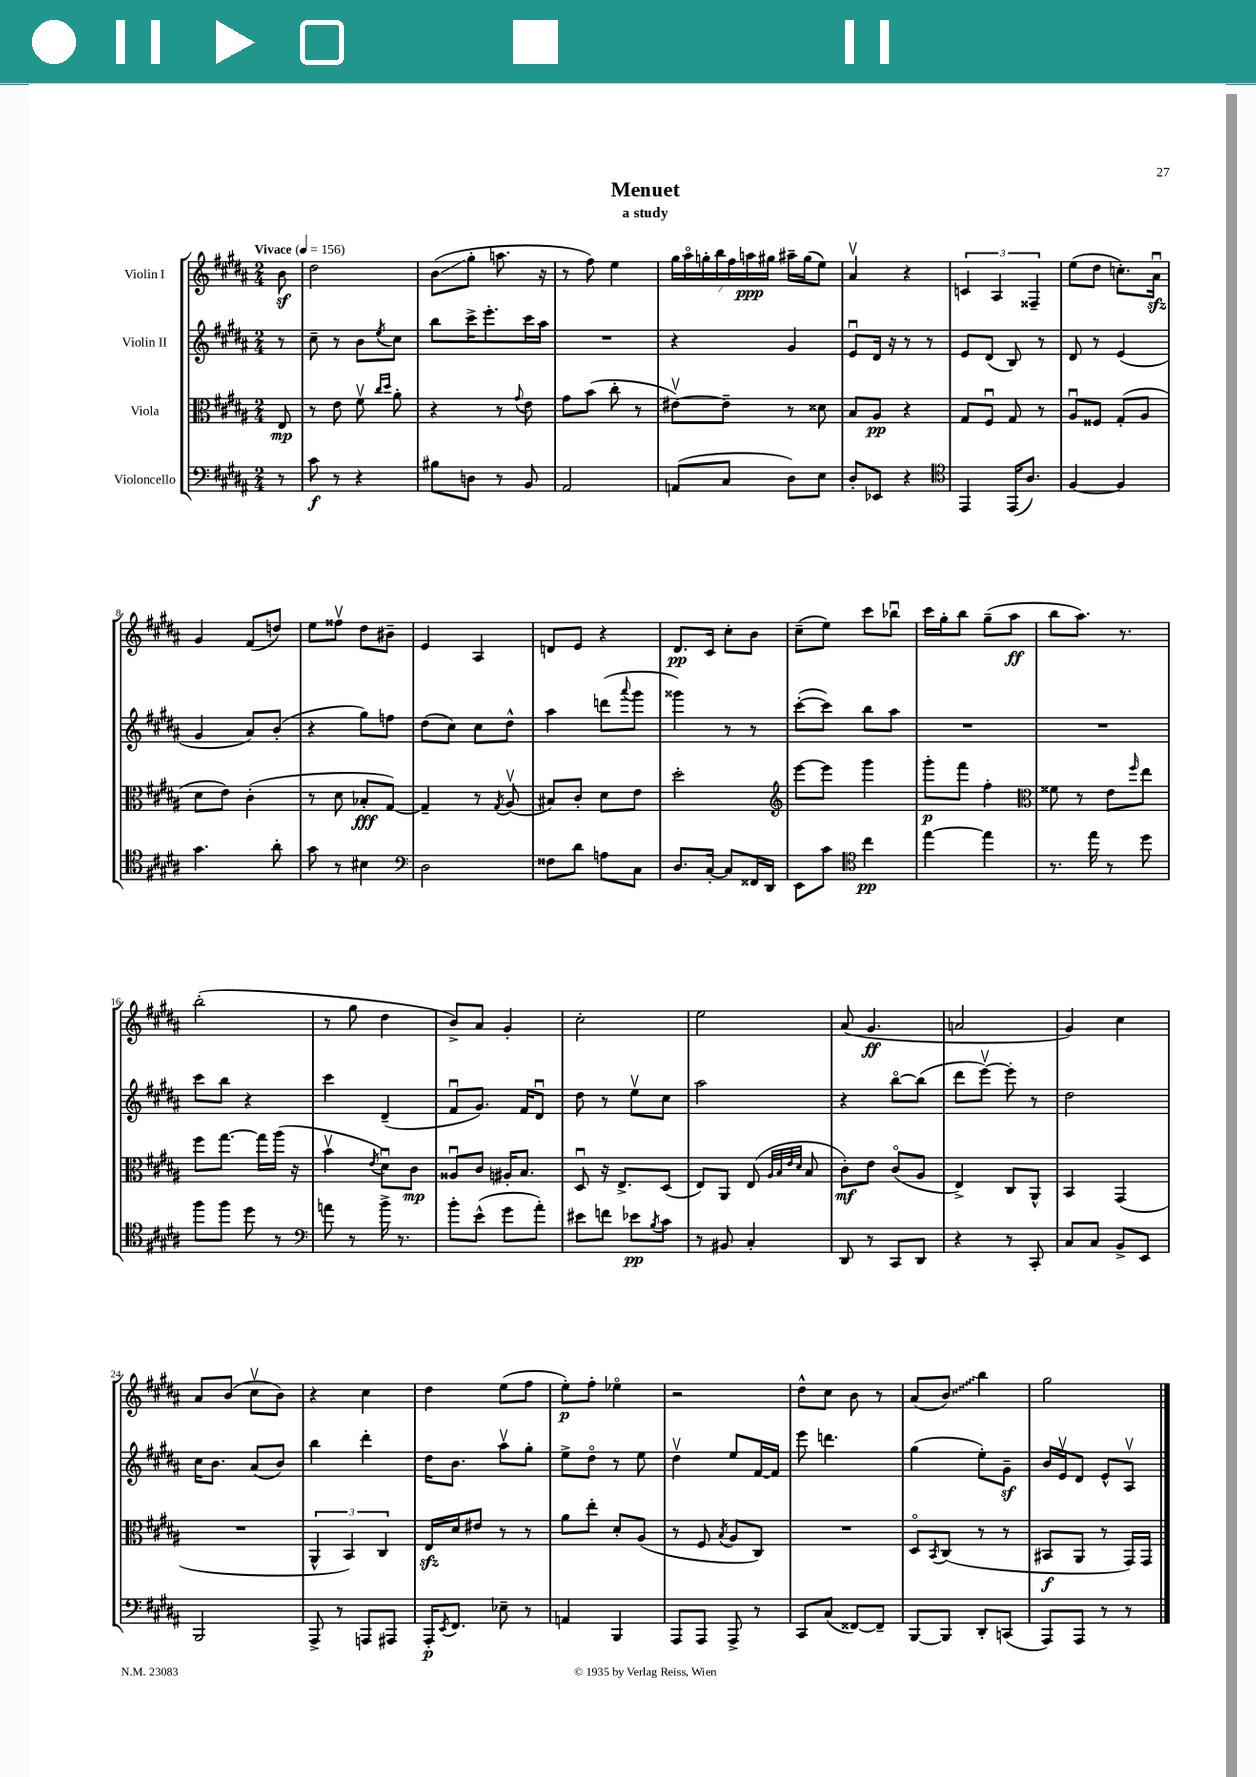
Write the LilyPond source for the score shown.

\header { title = "Menuet" subtitle = "a study" }
<<
\new StaffGroup <<
\new Staff = "s0" \with { instrumentName = "Violin I" } {
    \clef treble \key b \major \numericTimeSignature \time 2/4 \partial 8 \tempo "Vivace" 4 = 156
    b'8\sf |
    dis''2 |
    b'8\glissando( gis''8-. a''8. r16 |
    r8 fis''8) e''4 |
    \tuplet 7/4 { gis''16 ais''16\flageolet g''16-. b''16 fis''16 a''16\ppp gis''16 } ais''16-- gis''16( e''8) |
    ais'4\upbow r4 |
    \tuplet 3/2 { c'4 ais4 fisis4-- } |
    e''8( dis''8 c''8.-.) ais'16\downbow\sfz |
    gis'4 fis'8( d''8) |
    e''8 fisis''8\upbow dis''8 bis'8-- |
    e'4 ais4 |
    d'8 e'8 r4 |
    dis'8.\pp cis'16 cis''8-. b'8 |
    cis''8--( e''8) cis'''8 bes''8\downbow |
    cis'''16 gis''16-. b''8 gis''8--( ais''8\ff |
    b''8 ais''8.) r8. |
    b''2-.( |
    r8 gis''8 dis''4 |
    b'8->) ais'8 gis'4-. |
    cis''2-. |
    e''2 |
    ais'8( gis'4.\ff |
    a'2 |
    gis'4) cis''4 |
    ais'8 b'8( cis''8\upbow b'8) |
    r4 cis''4 |
    dis''4 e''8( fis''8 |
    e''8-.\p) fis''8-. ees''4\flageolet |
    r2 |
    dis''8-^ cis''8 b'8 r8 |
    ais'8( \once \override Glissando.style = #'zigzag b'8\glissando) b''4 |
    gis''2 \bar "|." |
}
\new Staff = "s1" \with { instrumentName = "Violin II" } {
    \clef treble \key b \major \numericTimeSignature \time 2/4 \partial 8
    r8 |
    cis''8-- r8 b'8 \acciaccatura { e''8 } cis''8 |
    b''8 cis'''16-> e'''8.-. cis'''16 ais''16 |
    R2 |
    r4 gis'4 |
    e'8\downbow dis'16 r16 r8 r8 |
    e'8 dis'8( b8) r8 |
    dis'8 r8 e'4( |
    gis'4 ais'8) b'8-.( |
    r4 gis''8) f''8 |
    dis''8( cis''8) cis''8 dis''8-^ |
    ais''4 d'''8( \appoggiatura { ais'''8 } gis'''8 |
    gisis'''4) r8 r8 |
    cis'''8~-.( cis'''8) b''8 ais''8 |
    R2 |
    R2 |
    cis'''8 b''8 r4 |
    cis'''4 dis'4--( |
    fis'8\downbow gis'8.) fis'16 dis'8\downbow |
    dis''8 r8 e''8\upbow cis''8 |
    ais''2 |
    r4 b''8~\flageolet b''8( |
    dis'''8 e'''8~\upbow) e'''8-. r8 |
    dis''2 |
    cis''16 b'8. ais'8( b'8) |
    b''4 dis'''4-. |
    dis''16 b'8. ais''8\upbow gis''8-. |
    e''8-> dis''8\flageolet r8 e''8 |
    dis''4\upbow e''8 fis'16~ fis'16 |
    e'''8 d'''4. |
    gis''4( e''8-.) gis'8--\sf |
    b'16 e'16\upbow dis'8 e'8-^ ais8\upbow \bar "|." |
}
\new Staff = "s2" \with { instrumentName = "Viola" } {
    \clef alto \key b \major \numericTimeSignature \time 2/4 \partial 8
    e8\mp |
    r8 e'8 fis'8\upbow \grace { cis''16 dis''16 } ais'8-. |
    r4 r8 \appoggiatura { gis'8 } e'8 |
    gis'8 b'8( cis''8-. r8 |
    eis'8~\upbow) eis'8-- r8 disis'8 |
    b8 ais8\pp r4 |
    gis8 fis8\downbow gis8 r8 |
    ais8\downbow fisis8 gis8-.( ais8 |
    dis'8 e'8) cis'4-.( |
    r8 dis'8 bes8-.\fff gis8~) |
    gis4-- r8 \acciaccatura { gis8 } ais8\upbow( |
    bis8) cis'8-. dis'8 e'8 |
    dis''2-. |
    \clef treble e'''8~ e'''8 gis'''4 |
    gis'''8-.\p fis'''8 fis''4-. |
    \clef alto fisis'8 r8 e'8 \grace { fis''16 } e''8 |
    fis''8 gis''8.~ gis''16 ais''16( r16 |
    b'4\upbow \acciaccatura { e'8 } dis'8\downbow) cis'8\mp |
    aisis8\downbow cis'8 ais16-. b8. |
    dis8\downbow r16 e8.-> dis8( |
    e8) ais,8 e8( \grace { ais32 b32 e'32 dis'32 } b8 |
    cis'8-.\mf) e'8 cis'8\flageolet( ais8 |
    e4->) cis8 ais,8-^ |
    b,4 gis,4( |
    R2 |
    \tuplet 3/2 { ais,4-^ b,4) cis4 } |
    e16\sfz dis'16 eis'8 r8 r8 |
    ais'8 e''8-. dis'8-. ais8( |
    r8 fis8 \acciaccatura { b8 } ais8 cis8) |
    R2 |
    dis8\flageolet \acciaccatura { b,8 } cis8( r8 r8 |
    bis,8\f ais,8 r8 gis,16) gis,16 \bar "|." |
}
\new Staff = "s3" \with { instrumentName = "Violoncello" } {
    \clef bass \key b \major \numericTimeSignature \time 2/4 \partial 8
    r8 |
    cis'8\f r8 r4 |
    bis8 d8 r8 b,8 |
    ais,2 |
    a,8( cis8 dis8) e8 |
    dis8-. ees,8 r4 |
    \clef tenor e,4 e,16( ais8.) |
    fis4~ fis4 |
    gis'4. ais'8-. |
    gis'8 r8 bis4 |
    \clef bass dis2 |
    fisis8 dis'8 a8 cis8 |
    dis8. cis16~-. cis8 fisis,16 dis,16 |
    e,8 cis'8 \clef tenor cis''4\pp |
    e''4~ e''4 |
    r8. e''16 r8 dis''8 |
    fis''8 fis''8 dis''8 r8 |
    \clef bass a'8 r8 b'16-> r8. |
    b'8-. e'8-^( gis'8 ais'8-.) |
    eis'8 f'8 ees'8\pp \acciaccatura { b8 } cis'8 |
    r8 bis,8 cis4-. |
    dis,8 r8 cis,8 dis,8 |
    r4 r8 cis,8-. |
    cis8 cis8 b,8-> e,8 |
    b,,2 |
    ais,,8-> r8 a,,8 ais,,8 |
    ais,,16-.\p \acciaccatura { e,8 } fis,8. ees8-- r8 |
    a,4 b,,4 |
    ais,,8 ais,,8 ais,,8-> r8 |
    cis,8 cis8( fisis,8~) fisis,8-- |
    b,,8~ b,,8 dis,8-. c,8( |
    ais,,8) ais,,8 r8 r8 \bar "|." |
}
>>
>>
